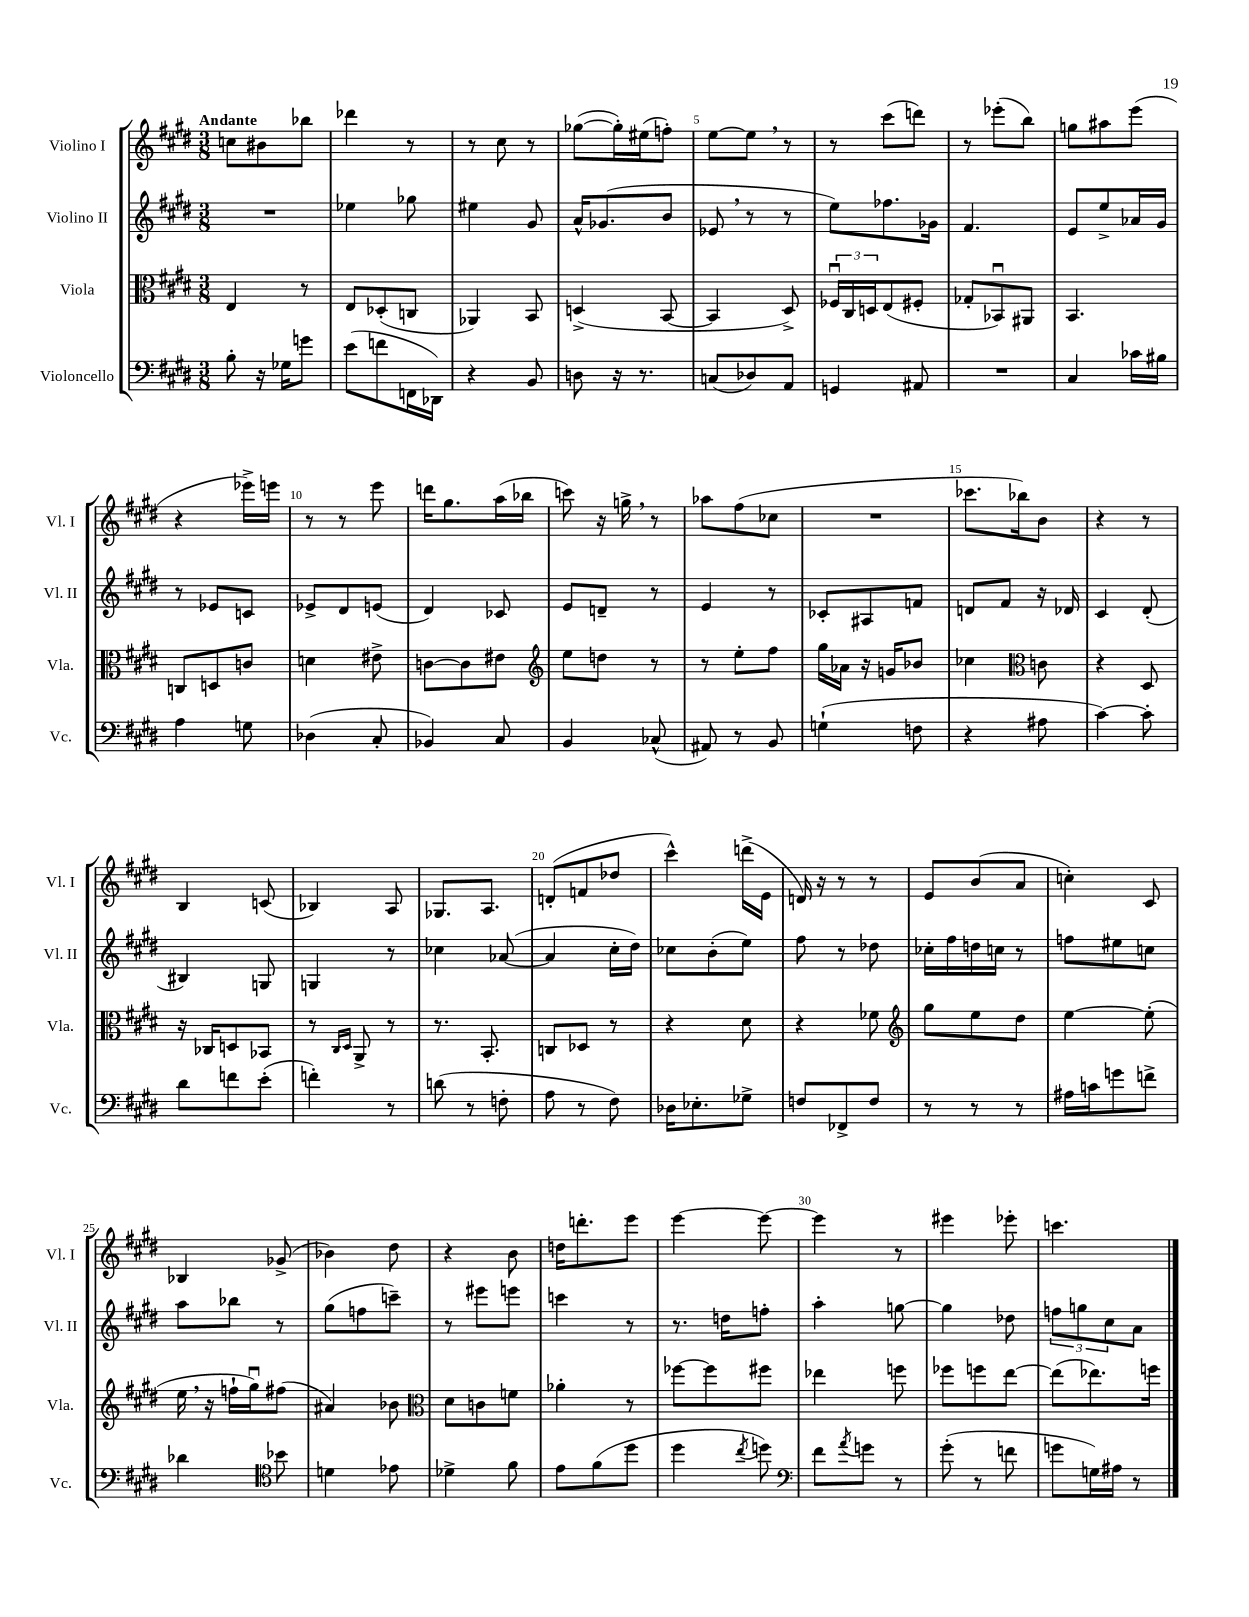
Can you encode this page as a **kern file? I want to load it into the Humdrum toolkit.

**kern	**kern	**kern	**kern
*staff4	*staff3	*staff2	*staff1
*clefF4	*clefC3	*clefG2	*clefG2
*k[f#c#g#d#]	*k[f#c#g#d#]	*k[f#c#g#d#]	*k[f#c#g#d#]
*M3/8	*M3/8	*M3/8	*M3/8
8B'\	4E/	4.r	8cc\L
16r	.	.	8b#\
16G-\LK	.	.	.
8g\J	8r	.	8bb-\J
=	=	=	=
(8e\L	8E/L	4ee-\	4ddd-\
8f\	(8D-'/	.	.
16FF\L	8C/J	8gg-\	8r
16DD-\JJ)	.	.	.
=	=	=	=
4r	4AA-/)	4ee#\	8r
.	.	.	8cc#\
8BB/	8BB/	8g#/	8r
=	=	=	=
8D\	(4D^/	16a^^/LK	([8gg-\L
.	.	(8.g-/	.
16r	.	.	16gg-'\]L)
8.r	.	.	(16ee#\J
.	[8BB/	8b/J	8ff'\J)
=	=	=	=
(8C/L	4BB/]	8e-/	[8ee\L
8D-/)	.	8r	8ee\]J
8AA/J	8D#^/)	8r	8r
=	=	=	=
4GG/	24F-u/LL	8ee\L)	8r
.	24C#/	.	.
.	24D/J	.	.
.	(8E/	8.ff-\	(8ccc#\L
8AA#/	8F#'/J	.	8ddd\J)
.	.	16g-\Jk	.
=	=	=	=
4.r	8G-'/L	4.f#/	8r
.	8BB-u/)	.	(8eee-'\L
.	8AA#/J	.	8bb\J)
=	=	=	=
4C#/	4.BB/	8e/L	8gg\L
.	.	8ee^/	8aa#\
16c-\LL	.	16a-/L	(8eee\J
16B#\JJ	.	16g#/JJ	.
=	=	=	=
4A\	8C/L	8r	4r
.	8D/	8e-/L	.
8G\	8c/J	8c/J	16eee-^\LL)
.	.	.	16eee\JJ
=	=	=	=
(4D-\	4d\	8e-^/L	8r
.	.	8d#/	8r
8C#'/	8e#^\	(8e/J	8eee\
=	=	=	=
4BB-/)	[8c\L	4d#/)	16ddd\LK
.	.	.	8.gg#\
.	8c\]	.	.
8C#/	8e#\J	8c-/	(16aa\L
.	.	.	16bb-\JJ
=	=	=	=
*	*clefG2	*	*
4BB/	8ee\L	8e/L	8ccc\)
.	8dd\J	8d~/J	16r
.	.	.	16gg^\
(8C-^^/	8r	8r	8r
=	=	=	=
8AA#/)	8r	4e/	8aa-\L
8r	8ee'\L	.	(8ff#\
8BB/	8ff#\J	8r	8cc-\J
=	=	=	=
(4G`\	16gg#\LL	8c-'/L	4.r
.	16a-\JJ	.	.
.	16r	8A#/	.
.	16g/LK	.	.
8F\	8b-/J	8f/J	.
=	=	=	=
4r	4cc-\	8d/L	8.ccc-\L
.	.	8f#/J	.
.	.	.	16bb-\k)
*	*clefC3	*	*
8A#\	8c\	16r	8b\J
.	.	16d-/	.
=	=	=	=
[4c#\)	4r	4c#/	4r
8c#'\]	8D#/	(8d#'/	8r
=	=	=	=
8d#\L	16r	4B#/)	4B/
.	16C-/LK	.	.
8f\	8D/	.	.
(8e'\J	8BB-/J	8G/	(8c/
=	=	=	=
4f'\)	8r	4G/	4B-/)
.	16qqC#/LL	.	.
.	16qqD#/JJ	.	.
.	8AA^/	.	.
8r	8r	8r	8A/
=	=	=	=
(8d\	8.r	4cc-\	8.G-/L
8r	.	.	.
.	8.BB'/	.	8.A/J
8F'\	.	([8a-/	.
=	=	=	=
8A\	8C/L	4a-/]	(8d'/L
8r	8D-/J	.	8f/
8F#\)	8r	16cc#'\LL	8dd-/J
.	.	16dd#\JJ)	.
=	=	=	=
16D-\LK	4r	8cc-\L	4ccc#^^\)
8.E-'\	.	.	.
.	.	(8b'\	.
8G-^\J	8d#\	8ee\J)	(16ddd^\LL
.	.	.	16e\JJ
=	=	=	=
8F/L	4r	8ff#\	16d/)
.	.	.	16r
8FF-^/	.	8r	8r
8F/J	8f-\	8dd-\	8r
=	=	=	=
*	*clefG2	*	*
8r	8gg#\L	16cc-'\LL	8e/L
.	.	16ff#\	.
8r	8ee\	16dd\	(8b/
.	.	16cc\JJ	.
8r	8dd#\J	8r	8a/J
=	=	=	=
16A#\LL	[4ee\	8ff\L	4cc'\)
16c\J	.	.	.
8g\	.	8ee#\	.
8f^\J	(8ee'\]	8cc\J	8c#/
=	=	=	=
4d-\	16ee\	8aa\L	4B-/
.	16r	.	.
.	16ff`\LL	8bb-\J	.
.	16gg#u\J)	.	.
*clefC4	*	*	*
8b-\	(8ff#\J	8r	(8g-^/
=	=	=	=
4d\	4a#/)	(8gg#\L	4b-\)
.	.	8ff\	.
8e-\	8b-\	8ccc~\J)	8dd#\
=	=	=	=
*	*clefC3	*	*
4d-^\	8d#\L	8r	4r
.	8c\	8eee#\L	.
8f#\	8f\J	8eee\J	8b\
=	=	=	=
8e\L	4a-'\	4ccc\	16dd\LK
.	.	.	8.ddd'\
(8f#\	.	.	.
8dd#\J	8r	8r	8eee\J
=	=	=	=
4dd#\	[8ff-\L	8.r	[4eee\
.	8ff-\]	.	.
.	.	16dd\LK	.
8qcc#/	.	.	.
8dd\)	8ff#\J	8ff'\J	8eee\_
=	=	=	=
*clefF4	*	*	*
8f#\L	4ee-\	4aa'\	4eee\]
8qa/	.	.	.
8g\J	.	.	.
8r	8ff\	[8gg\	8r
=	=	=	=
(8g#'\	8ff-\L	4gg\]	4eee#\
8r	8ff\	.	.
8f\	[8ee\J	8dd-\	8eee-'\
=	=	=	=
8g\L	(8ee\]L	12ff\L	4.ccc\
.	.	12gg\	.
16G\L)	8.ee-\)	.	.
.	.	12cc#\	.
16A#\JJ	.	.	.
8r	.	8a\J	.
.	16ff\Jk	.	.
==	==	==	==
*-	*-	*-	*-
